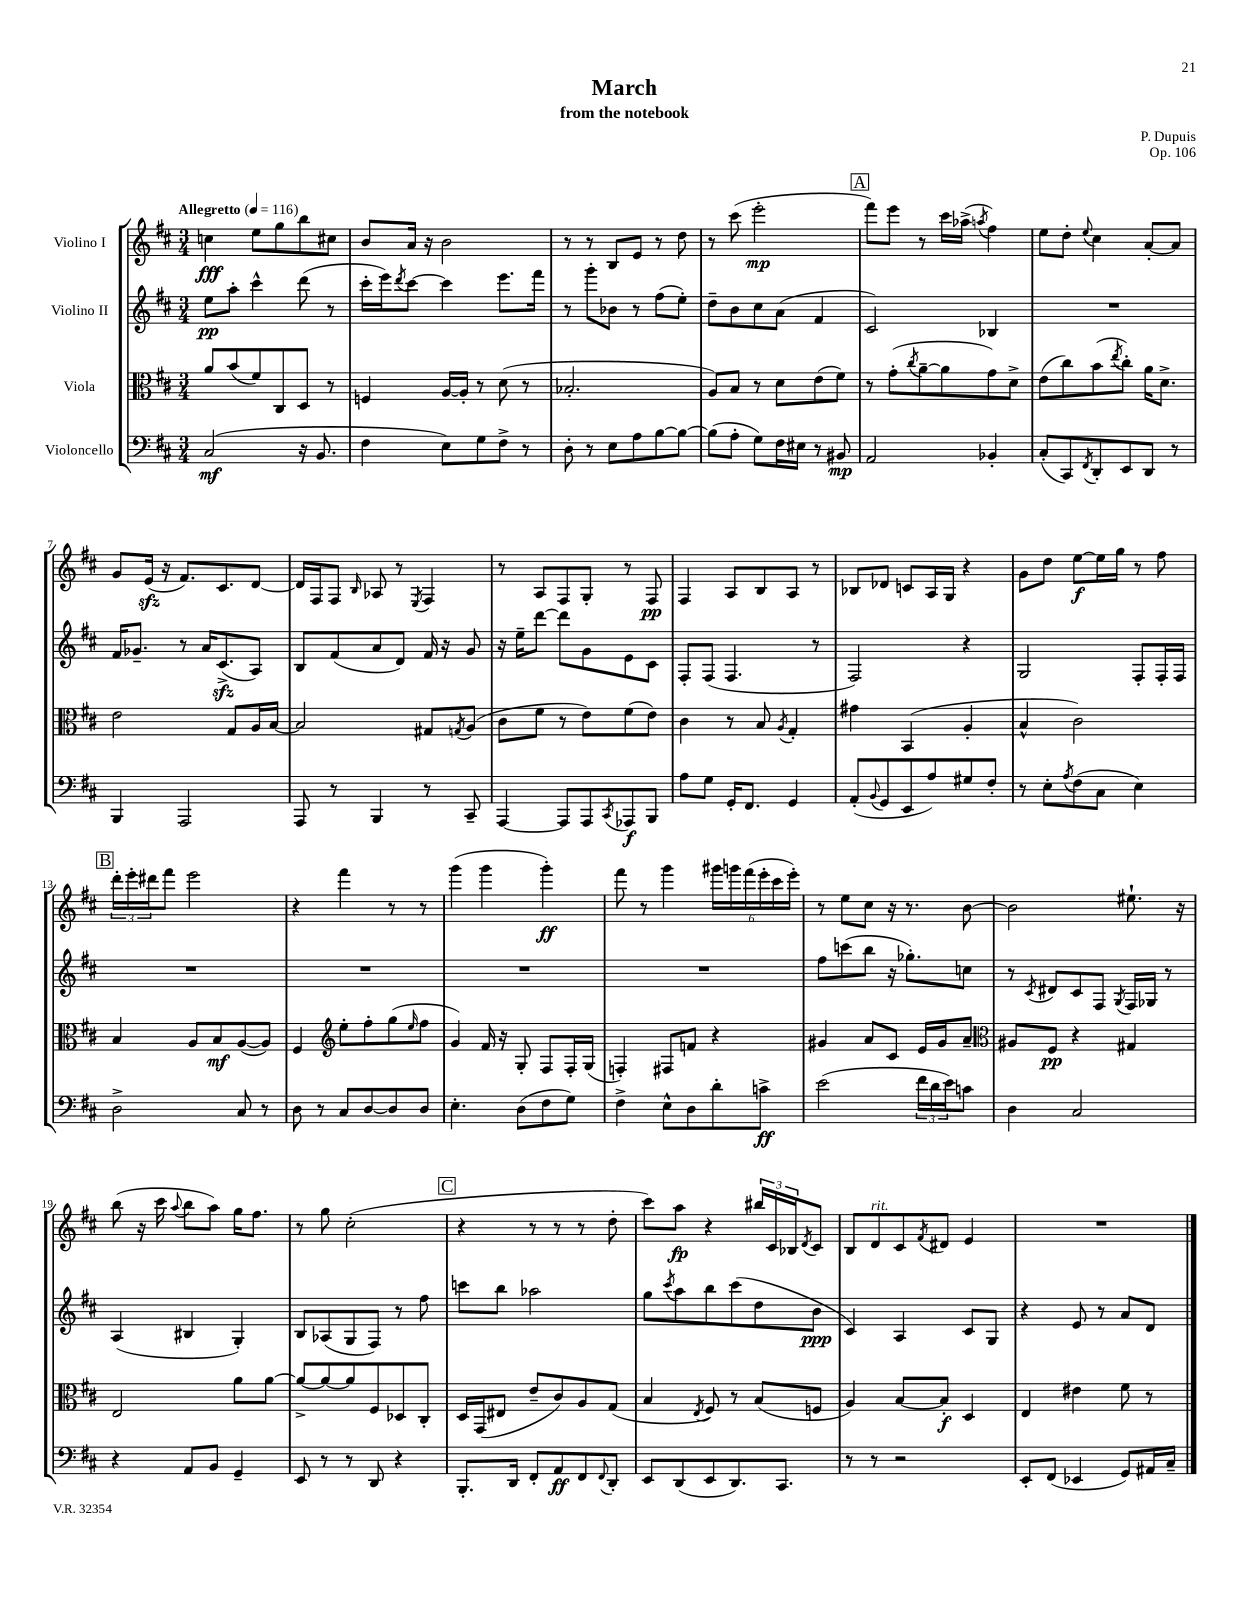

**kern	**dynam	**kern	**dynam	**kern	**dynam	**kern	**dynam
*part4	*part4	*part3	*part3	*part2	*part2	*part1	*part1
*staff4	*staff4	*staff3	*staff3	*staff2	*staff2	*staff1	*staff1
*I"Violoncello	*	*I"Viola	*	*I"Violino II	*	*I"Violino I	*
*clefF4	*	*clefC3	*	*clefG2	*	*clefG2	*
*k[f#c#]	*	*k[f#c#]	*	*k[f#c#]	*	*k[f#c#]	*
*M3/4	*	*M3/4	*	*M3/4	*	*M3/4	*
*MM116	*	*MM116	*	*MM116	*	*MM116	*
=1	=1	=1	=1	=1	=1	=1	=1
!	!	!	!	!	!	!LO:TX:a:B:t=Allegretto	!
(2C#/	mf	8a/L	.	8ee\L	pp	4ccn\	fff
.	.	(8b/	.	8aa'\J	.	.	.
.	.	8f#/)	.	4ccc#^^\	.	8ee\L	.
.	.	8C#/	.	.	.	8gg\	.
16r	.	8D/J	.	(8ddd\	.	8bb\	.
8.BB/	.	.	.	.	.	.	.
.	.	8r	.	8r	.	8cc#X\J	.
=2	=2	=2	=2	=2	=2	=2	=2
4F#\	.	4Fn/	.	16ccc#'\LL	.	8b/L	.
.	.	.	.	16eee\J)	.	.	.
.	.	.	.	8qddd/	.	.	.
.	.	.	.	[8ccc#\J	.	16a/Jk	.
.	.	.	.	.	.	16r	.
8E\L)	.	[16A/LL	.	4ccc#\]	.	2b\	.
.	.	16A'/JJ]	.	.	.	.	.
8G\	.	8r	.	.	.	.	.
8F#^\J	.	(8d\	.	8.eee\L	.	.	.
8r	.	8r	.	.	.	.	.
.	.	.	.	16fff#\Jk	.	.	.
=3	=3	=3	=3	=3	=3	=3	=3
8D'\	.	2.B-X'/	.	8r	.	8r	.
8r	.	.	.	8ggg'\L	.	8r	.
8E\L	.	.	.	8b-X\J	.	8B/L	.
8A\	.	.	.	8r	.	8e/J	.
[8B\	.	.	.	(8ff#\L	.	8r	.
8B\J_	.	.	.	8ee'\J)	.	8dd\	.
=4	=4	=4	=4	=4	=4	=4	=4
(8B\L]	.	8A/L)	.	8dd~\L	.	8r	.
8A'\J	.	8B/J	.	8b\	.	(8ccc#\	.
8G\L)	.	8r	.	8cc#\	.	2eee'\	mp
16F#\L	.	8d\L	.	(8a\J	.	.	.
16E#X\JJ	.	.	.	.	.	.	.
8r	.	(8e\	.	4f#/	.	.	.
8BB#X/	mp	8f#\J)	.	.	.	.	.
!!LO:REH:place=s1:t=A
=5	=5	=5	=5	=5	=5	=5	=5
2AA/	.	8r	.	2c#/)	.	8fff#\L)	.
.	.	(8g'\L	.	.	.	8eee\J	.
.	.	8qcc#/	.	.	.	.	.
.	.	[8a~\	.	.	.	8r	.
.	.	8a\]	.	.	.	16ccc#\LL	.
.	.	.	.	.	.	(16aa-X^\JJ	.
.	.	.	.	.	.	8qaan/	.
4BB-X'/	.	8g\)	.	4B-X/	.	4ff#\)	.
.	.	8d^\J	.	.	.	.	.
=6	=6	=6	=6	=6	=6	=6	=6
(8C#'/L	.	(8e\L	.	2.r	.	8ee\L	.
8CC#/)	.	8cc#\)	.	.	.	8dd'\J	.
8qFF#/	.	.	.	.	.	8qqee/	.
8DD'/	.	(8b\	.	.	.	4cc#\	.
.	.	8qee/	.	.	.	.	.
8EE/	.	8cc#'\J)	.	.	.	.	.
8DD/J	.	16a\KL	.	.	.	[8a'/L	.
.	.	8.d^\J	.	.	.	.	.
8r	.	.	.	.	.	8a/J]	.
!!LO:LB:g=z
=7	=7	=7	=7	=7	=7	=7	=7
4BBB/	.	2e\	.	16f#/KL	.	8g/L	.
.	.	.	.	8.g-X~/J	.	.	.
.	.	.	.	.	.	(16ezz/Jk	.
.	.	.	.	.	.	16r	.
2AAA/	.	.	.	8r	.	8.f#/L)	.
.	.	.	.	16a/KL	.	.	.
.	.	.	.	(8.c#zz^/	.	8.c#/	.
.	.	8G/L	.	.	.	.	.
.	.	16A/L	.	8A/J)	.	[8d/J	.
.	.	[16B/JJ	.	.	.	.	.
=8	=8	=8	=8	=8	=8	=8	=8
8AAA/	.	2B/]	.	8B/L	.	16d/LL]	.
.	.	.	.	.	.	16F#/J	.
8r	.	.	.	(8f#/	.	8F#/J	.
.	.	.	.	.	.	16qqB/	.
4BBB/	.	.	.	8a/	.	8A-X/	.
.	.	.	.	8d/J)	.	8r	.
.	.	.	.	.	.	8qE/	.
8r	.	8G#X/L	.	16f#/	.	4F#/	.
.	.	.	.	16r	.	.	.
.	.	8qGn/	.	.	.	.	.
8CC#~/	.	(8A/J	.	8g/	.	.	.
=9	=9	=9	=9	=9	=9	=9	=9
[4AAA/	.	8c#\L	.	16r	.	8r	.
.	.	.	.	16ee~\KL	.	.	.
.	.	8f#\J	.	[8ddd\J	.	8A/L	.
8AAA/L]	.	8r	.	8ddd\L]	.	8F#/	.
8AAA/	.	8e\L)	.	8g\	.	8G'/J	.
8qCC#/	.	.	.	.	.	.	.
8AAA-X/	f	(8f#\	.	8e\	.	8r	.
8BBB/J	.	8e\J)	.	8c#\J	.	8F#/	pp
=10	=10	=10	=10	=10	=10	=10	=10
8A\L	.	4c#\	.	8F#'/L	.	4F#/	.
8G\J	.	.	.	(8F#/J	.	.	.
16GG'/KL	.	8r	.	4.F#/	.	8A/L	.
8.FF#/J	.	.	.	.	.	.	.
.	.	8B/	.	.	.	8B/	.
.	.	8qA/	.	.	.	.	.
4GG/	.	4G'/	.	.	.	8A/J	.
.	.	.	.	8r	.	8r	.
=11	=11	=11	=11	=11	=11	=11	=11
(8AA'/L	.	4g#X\	.	2F#/)	.	8B-X/L	.
8qqBB/	.	.	.	.	.	.	.
8GG/	.	.	.	.	.	8d-X/J	.
8EE/	.	(4BB/	.	.	.	8cn/L	.
8A/)	.	.	.	.	.	16A/L	.
.	.	.	.	.	.	16G/JJ	.
8G#X/	.	4A'/	.	4r	.	4r	.
8F#'/J	.	.	.	.	.	.	.
=12	=12	=12	=12	=12	=12	=12	=12
8r	.	4B^^/	.	2G/	.	8g\L	.
8E'\L	.	.	.	.	.	8dd\J	.
8qA/	.	.	.	.	.	.	.
(8F#\	.	2c#\)	.	.	.	[8ee\L	f
8C#\J	.	.	.	.	.	16ee\L]	.
.	.	.	.	.	.	16gg\JJ	.
4E\)	.	.	.	8F#'/L	.	8r	.
.	.	.	.	16F#'/L	.	8ff#\	.
.	.	.	.	16F#/JJ	.	.	.
!!LO:LB:g=z
!!LO:REH:place=s1:t=B
=13	=13	=13	=13	=13	=13	=13	=13
2D^\	.	4B/	.	2.r	.	24ddd'\LL	.
.	.	.	.	.	.	24eee'\	.
.	.	.	.	.	.	24ddd#X\J	.
.	.	.	.	.	.	8fff#\J	.
.	.	8A/L	.	.	.	2eee\	.
.	.	8B/	mf	.	.	.	.
8C#/	.	([8A/	.	.	.	.	.
8r	.	8A/J])	.	.	.	.	.
=14	=14	=14	=14	=14	=14	=14	=14
8D\	.	4F#/	.	2.r	.	4r	.
8r	.	.	.	.	.	.	.
*	*	*clefG2	*	*	*	*	*
8C#/L	.	8ee'\L	.	.	.	4fff#\	.
[8D/	.	8ff#'\	.	.	.	.	.
8D/]	.	(8gg\	.	.	.	8r	.
.	.	16qqee/	.	.	.	.	.
8D/J	.	8ff#\J	.	.	.	8r	.
=15	=15	=15	=15	=15	=15	=15	=15
4.E'\	.	4g/)	.	2.r	.	(4ggg\	.
.	.	16f#/	.	.	.	4ggg\	.
.	.	16r	.	.	.	.	.
(8D\L	.	8G'/	.	.	.	.	.
8F#\	.	8F#/L	.	.	.	4ggg'\)	ff
8G\J)	.	16F#'/L	.	.	.	.	.
.	.	(16G/JJ	.	.	.	.	.
=16	=16	=16	=16	=16	=16	=16	=16
4F#^\	.	4Fn'/)	.	2.r	.	8fff#\	.
.	.	.	.	.	.	8r	.
8E^^\L	.	8F#X/L	.	.	.	4ggg\	.
8D\	.	8fn/J	.	.	.	.	.
8d'\	.	4r	.	.	.	24ggg#X\LL	.
.	.	.	.	.	.	24gggn\	.
.	.	.	.	.	.	(24fff#\	.
8cn^\J	ff	.	.	.	.	24eee'\	.
.	.	.	.	.	.	24ccc#\	.
.	.	.	.	.	.	24eee'\JJ)	.
=17	=17	=17	=17	=17	=17	=17	=17
(2e\	.	4g#X/	.	8ff#\L	.	8r	.
.	.	.	.	(8cccn\	.	8ee\L	.
.	.	8a/L	.	8bb\J	.	8cc#\J	.
.	.	8c#/J	.	16r	.	16r	.
.	.	.	.	8.gg-X'\L)	.	8.r	.
24f#\LL	.	16e/LL	.	.	.	.	.
24d\	.	.	.	.	.	.	.
.	.	16g#/J	.	.	.	.	.
24e\J)	.	.	.	.	.	.	.
8cn\J	.	8a~/J	.	8ccn\J	.	[8b\	.
=18	=18	=18	=18	=18	=18	=18	=18
*	*	*clefC3	*	*	*	*	*
4D\	.	8A#X/L	.	8r	.	2b\]	.
.	.	.	.	8qc#/	.	.	.
.	.	8F#/J	pp	8d#X/L	.	.	.
2C#/	.	4r	.	8c#/	.	.	.
.	.	.	.	8F#/J	.	.	.
.	.	.	.	8qG/	.	.	.
.	.	4G#X/	.	16F#/LL	.	8.ee#X`\	.
.	.	.	.	16G-X/JJ	.	.	.
.	.	.	.	8r	.	.	.
.	.	.	.	.	.	16r	.
!!LO:LB:g=z
=19	=19	=19	=19	=19	=19	=19	=19
4r	.	2E/	.	(4A/	.	(8bb\	.
.	.	.	.	.	.	16r	.
.	.	.	.	.	.	16ccc#\	.
.	.	.	.	.	.	8qqaa/	.
8AA/L	.	.	.	4B#X/	.	8bb\L	.
8BB/J	.	.	.	.	.	8aa\J)	.
4GG~/	.	8a\L	.	4G'/)	.	16gg\KL	.
.	.	.	.	.	.	8.ff#\J	.
.	.	[8a\J	.	.	.	.	.
=20	=20	=20	=20	=20	=20	=20	=20
8EE/	.	8a^/L_	.	8B/L	.	8r	.
8r	.	8a/_	.	(8A-X/	.	8gg\	.
8r	.	8a/]	.	8G/	.	(2cc#'\	.
8DD/	.	8F#/	.	8F#/J)	.	.	.
4r	.	8D-X/	.	8r	.	.	.
.	.	8C#'/J	.	8ff#\	.	.	.
!!LO:REH:place=s1:t=C
=21	=21	=21	=21	=21	=21	=21	=21
8.BBB'/L	.	16D/LL	.	8cccn\L	.	4r	.
.	.	(16GG/J	.	.	.	.	.
.	.	8E#X/J	.	8bb\J	.	.	.
16DD/Jk	.	.	.	.	.	.	.
8FF#'/L	.	8e~/L	.	2aa-X\	.	8r	.
8AA/	ff	8c#/)	.	.	.	8r	.
8FF#/	.	8A/	.	.	.	8r	.
8qqFF#/	.	.	.	.	.	.	.
8DD'/J	.	(8G/J	.	.	.	8dd'\	.
=22	=22	=22	=22	=22	=22	=22	=22
8EE/L	.	4B/	.	8gg\L	.	8ccc#\L)	.
.	.	.	.	8qccc#/	.	.	.
(8DD/	.	.	.	8aa\	.	8aa\J	fp
.	.	8qE/	.	.	.	.	.
8EE/	.	8F#/)	.	8bb\	.	4r	.
8.DD/)	.	8r	.	(8ccc#\	.	.	.
.	.	(8B/L	.	8dd\	.	24bb#X/LL	.
.	.	.	.	.	.	24c#/	.
8.CC#/J	.	.	.	.	.	.	.
.	.	.	.	.	.	24B-X/J	.
.	.	.	.	.	.	8qd/	.
.	.	8Fn/J	.	8b\J	ppp	8c#/J	.
=23	=23	=23	=23	=23	=23	=23	=23
8r	.	4A/)	.	4c#/)	.	8B/L	.
!	!	!	!	!	!	!LO:TX:a:i:t=rit.	!
8r	.	.	.	.	.	8d/	.
2r	.	[8B/L	.	4A/	.	8c#/	.
.	.	.	.	.	.	8qf#/	.
.	.	8B'/J]	f	.	.	8d#X/J	.
.	.	4D/	.	8c#/L	.	4e/	.
.	.	.	.	8G/J	.	.	.
=24	=24	=24	=24	=24	=24	=24	=24
8EE'/L	.	4E/	.	4r	.	2.r	.
(8FF#/J	.	.	.	.	.	.	.
4EE-X/	.	4e#X\	.	8e/	.	.	.
.	.	.	.	8r	.	.	.
8GG/L)	.	8f#\	.	8a/L	.	.	.
16AA#X/L	.	8r	.	8d/J	.	.	.
16C#~/JJ	.	.	.	.	.	.	.
==	==	==	==	==	==	==	==
*-	*-	*-	*-	*-	*-	*-	*-
